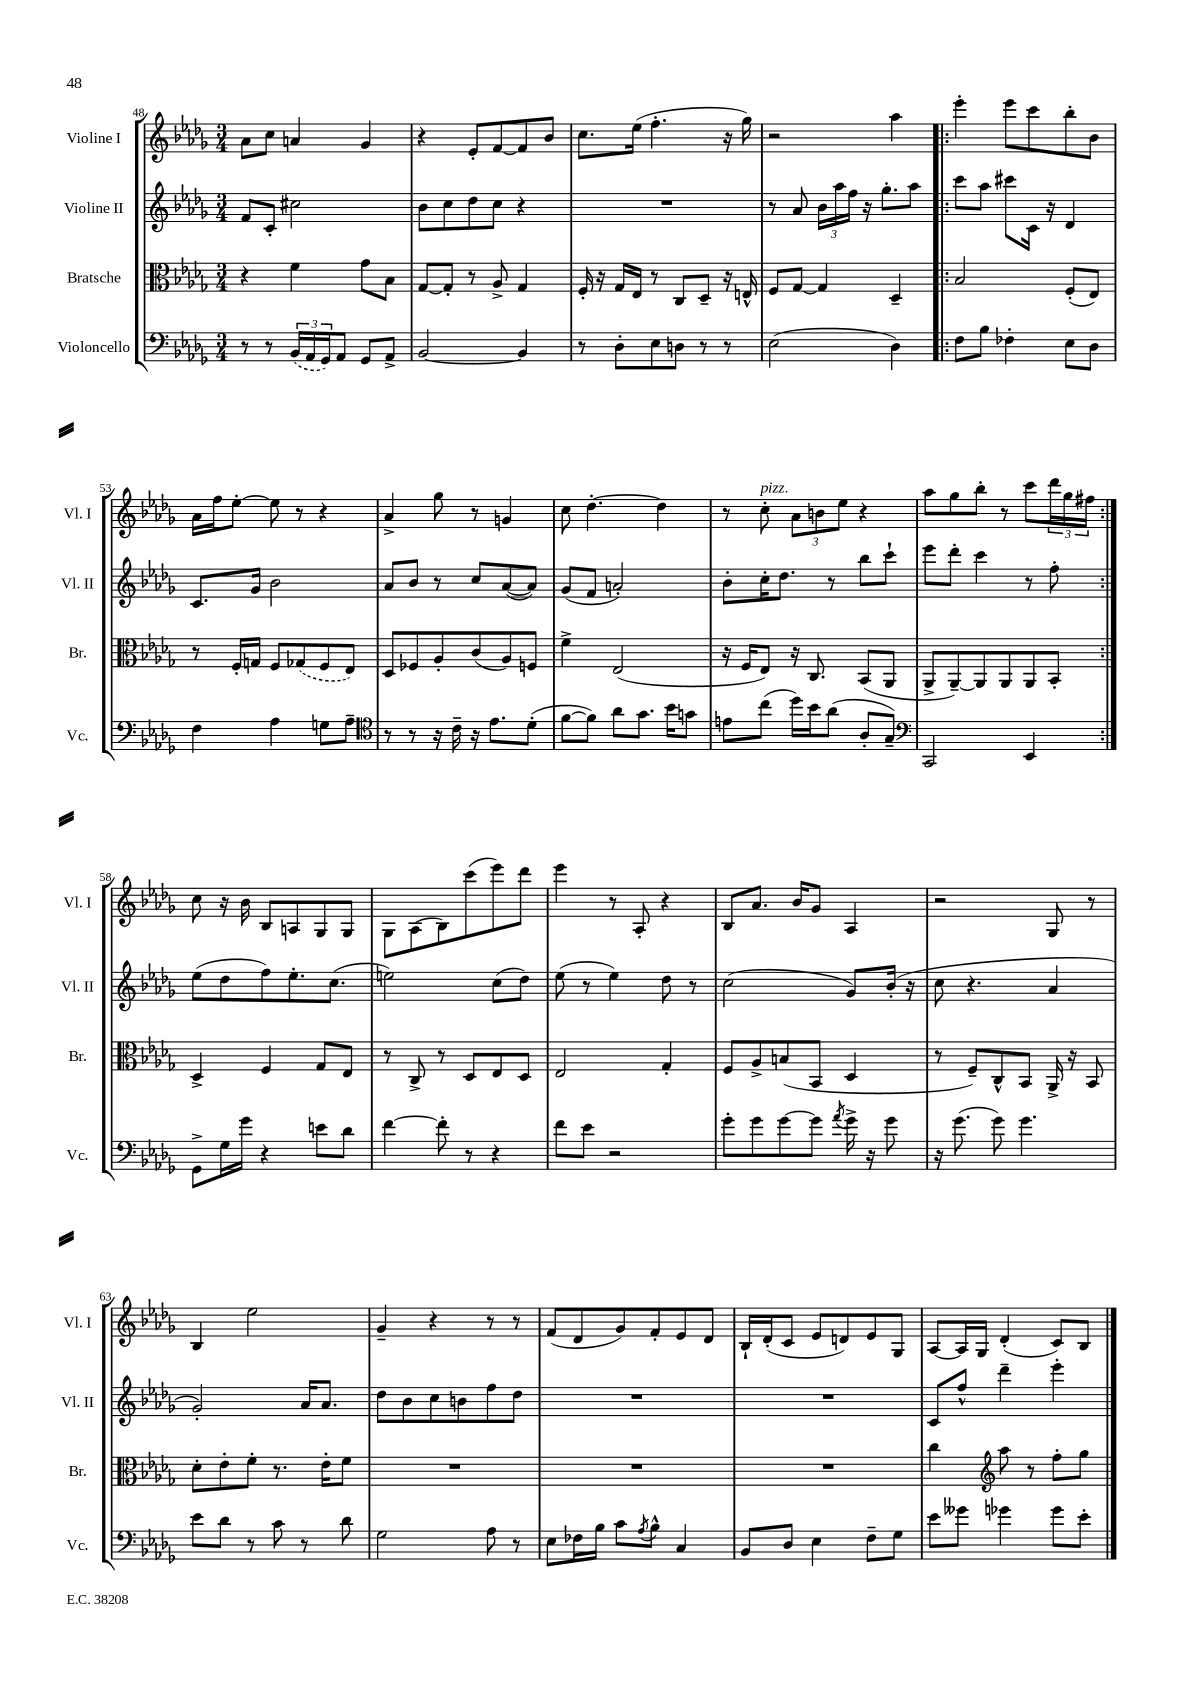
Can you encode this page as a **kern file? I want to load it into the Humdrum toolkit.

**kern	**kern	**kern	**kern
*staff4	*staff3	*staff2	*staff1
*clefF4	*clefC3	*clefG2	*clefG2
*k[b-e-a-d-g-]	*k[b-e-a-d-g-]	*k[b-e-a-d-g-]	*k[b-e-a-d-g-]
*M3/4	*M3/4	*M3/4	*M3/4
8r	4r	8f	8a-
8r	.	8c'	8cc
(24BB-	4f	2cc#	4a
24AA-	.	.	.
24GG-)	.	.	.
8AA-	.	.	.
8GG-	8g-	.	4g-
8AA-^	8B-	.	.
=	=	=	=
[2BB-	[8G-	8b-	4r
.	8G-']	8cc	.
.	8r	8dd-	8e-'
.	8A-^	8cc	[8f
4BB-]	4G-	4r	8f]
.	.	.	8b-
=	=	=	=
8r	16F'	2.r	8.cc
.	16r	.	.
8D-'	16G-	.	.
.	16E-	.	(16ee-
8E-	8r	.	4.ff'
8D	8C	.	.
8r	8D-~	.	.
8r	16r	.	16r
.	16E^^	.	16gg-)
=	=	=	=
(2E-	8F	8r	2r
.	[8G-	8a-	.
.	4G-]	24b-	.
.	.	24aa-	.
.	.	24ff	.
.	.	16r	.
.	.	8.gg-'	.
4D-)	4D-~	.	4aa-
.	.	8aa-	.
=!|:	=!|:	=!|:	=!|:
8F	2B-	8ccc	4eee-'
8B-	.	8aa-	.
4F-'	.	8ccc#	8eee-
.	.	16c	8ccc
.	.	16r	.
8E-	(8F'	4d-	8bb-'
8D-	8E-)	.	8b-
=	=	=	=
4F	8r	8.c	16a-
.	.	.	16ff
.	16F'	.	[8ee-'
.	16G	16g-	.
4A-	8F	2b-	8ee-]
.	(8G-	.	8r
8G	8F	.	4r
8A-~	8E-)	.	.
=	=	=	=
*clefC4	*	*	*
8r	8D-	8a-	4a-^
8r	8F-	8b-	.
16r	8A-'	8r	8gg-
16c~	.	.	.
16r	(8c	8cc	8r
8.e-	.	.	.
.	8A-)	([8a-	4g
(8d-'	8F	8a-])	.
=	=	=	=
[8f	4f^	(8g-	8cc
8f])	.	8f	[4.dd-'
8a-	(2E-	2a')	.
8.g-	.	.	.
.	.	.	4dd-]
16b-	.	.	.
8g	.	.	.
=	=	=	=
8e	16r	8b-'	8r
.	16F	.	.
(8cc	8E-)	16cc'	8cc'
.	.	8.dd-	.
16dd-)	16r	.	12a-
16b-	8.C	.	.
.	.	.	12b
(8a-	.	8r	.
.	.	.	12ee-
8A-'	(8BB-	8bb-	4r
8G-~)	8AA-	8ccc`	.
=	=	=	=
*clefF4	*	*	*
2CC	8AA-^	8eee-	8aa-
.	[8AA-~)	8ddd-'	8gg-
.	8AA-]	4ccc	8bb-'
.	8AA-	.	8r
4EE-	8AA-	8r	8ccc
.	8BB-'	8ff'	24ddd-
.	.	.	24gg-
.	.	.	24ff#
=:|!	=:|!	=:|!	=:|!
8GG-^	4D-^	(8ee-	8cc
16G-	.	8dd-	16r
16g-	.	.	16b-
4r	4F	8ff)	8B-
.	.	8.ee-'	8A
8e	8G-	.	8G-
.	.	(8.cc	.
8d-	8E-	.	8G-
=	=	=	=
[4f	8r	2ee)	8G-
.	8C^	.	(8A-
8f']	8r	.	8B-)
8r	8D-	.	(8ccc
4r	8E-	(8cc	8eee-)
.	8D-	8dd-)	8ddd-
=	=	=	=
8f	2E-	(8ee-	4eee-
8e-	.	8r	.
2r	.	4ee-)	8r
.	.	.	8A-'
.	4G-'	8dd-	4r
.	.	8r	.
=	=	=	=
8g-'	8F	(2cc	8B-
8g-	8A-^	.	8.a-
[8g-	(8B	.	.
.	.	.	16b-
8g-]	8BB-	.	8g-
8qa-	.	.	.
16g-^	4D-	8g-)	4A-
16r	.	.	.
8g-	.	(16b-'	.
.	.	16r	.
=	=	=	=
16r	8r	8cc	2r
(8.g-	.	.	.
.	8F~)	4.r	.
8g-)	8C^^	.	.
4.g-	8BB-	.	.
.	16AA-^	4a-	8G-
.	16r	.	.
.	8BB-	.	8r
=	=	=	=
8e-	8d-'	2g-')	4B-
8d-	8e-'	.	.
8r	8f'	.	2ee-
8c	8.r	.	.
8r	.	16a-	.
.	16e-'	8.a-	.
8d-	8f	.	.
=	=	=	=
2G-	2.r	8dd-	4g-~
.	.	8b-	.
.	.	8cc	4r
.	.	8b	.
8A-	.	8ff	8r
8r	.	8dd-	8r
=	=	=	=
8E-	2.r	2.r	(8f
16F-	.	.	8d-
16B-	.	.	.
8c	.	.	8g-)
8qA-	.	.	.
8B-^^	.	.	8f'
4C	.	.	8e-
.	.	.	8d-
=	=	=	=
8BB-	2.r	2.r	16B-`
.	.	.	(16d-'
8D-	.	.	8c
4E-	.	.	8e-
.	.	.	8d)
8F~	.	.	8e-
8G-	.	.	8G-
=	=	=	=
8e-	4cc	8c	[8A-
8g--	.	8ff^^	16A-]
.	.	.	16G-
*	*clefG2	*	*
4g-	8aa-	4ddd-~	(4d-'
.	8r	.	.
8g-	8ff'	4eee-'	8c)
8e-'	8gg-	.	8B-
==	==	==	==
*-	*-	*-	*-
